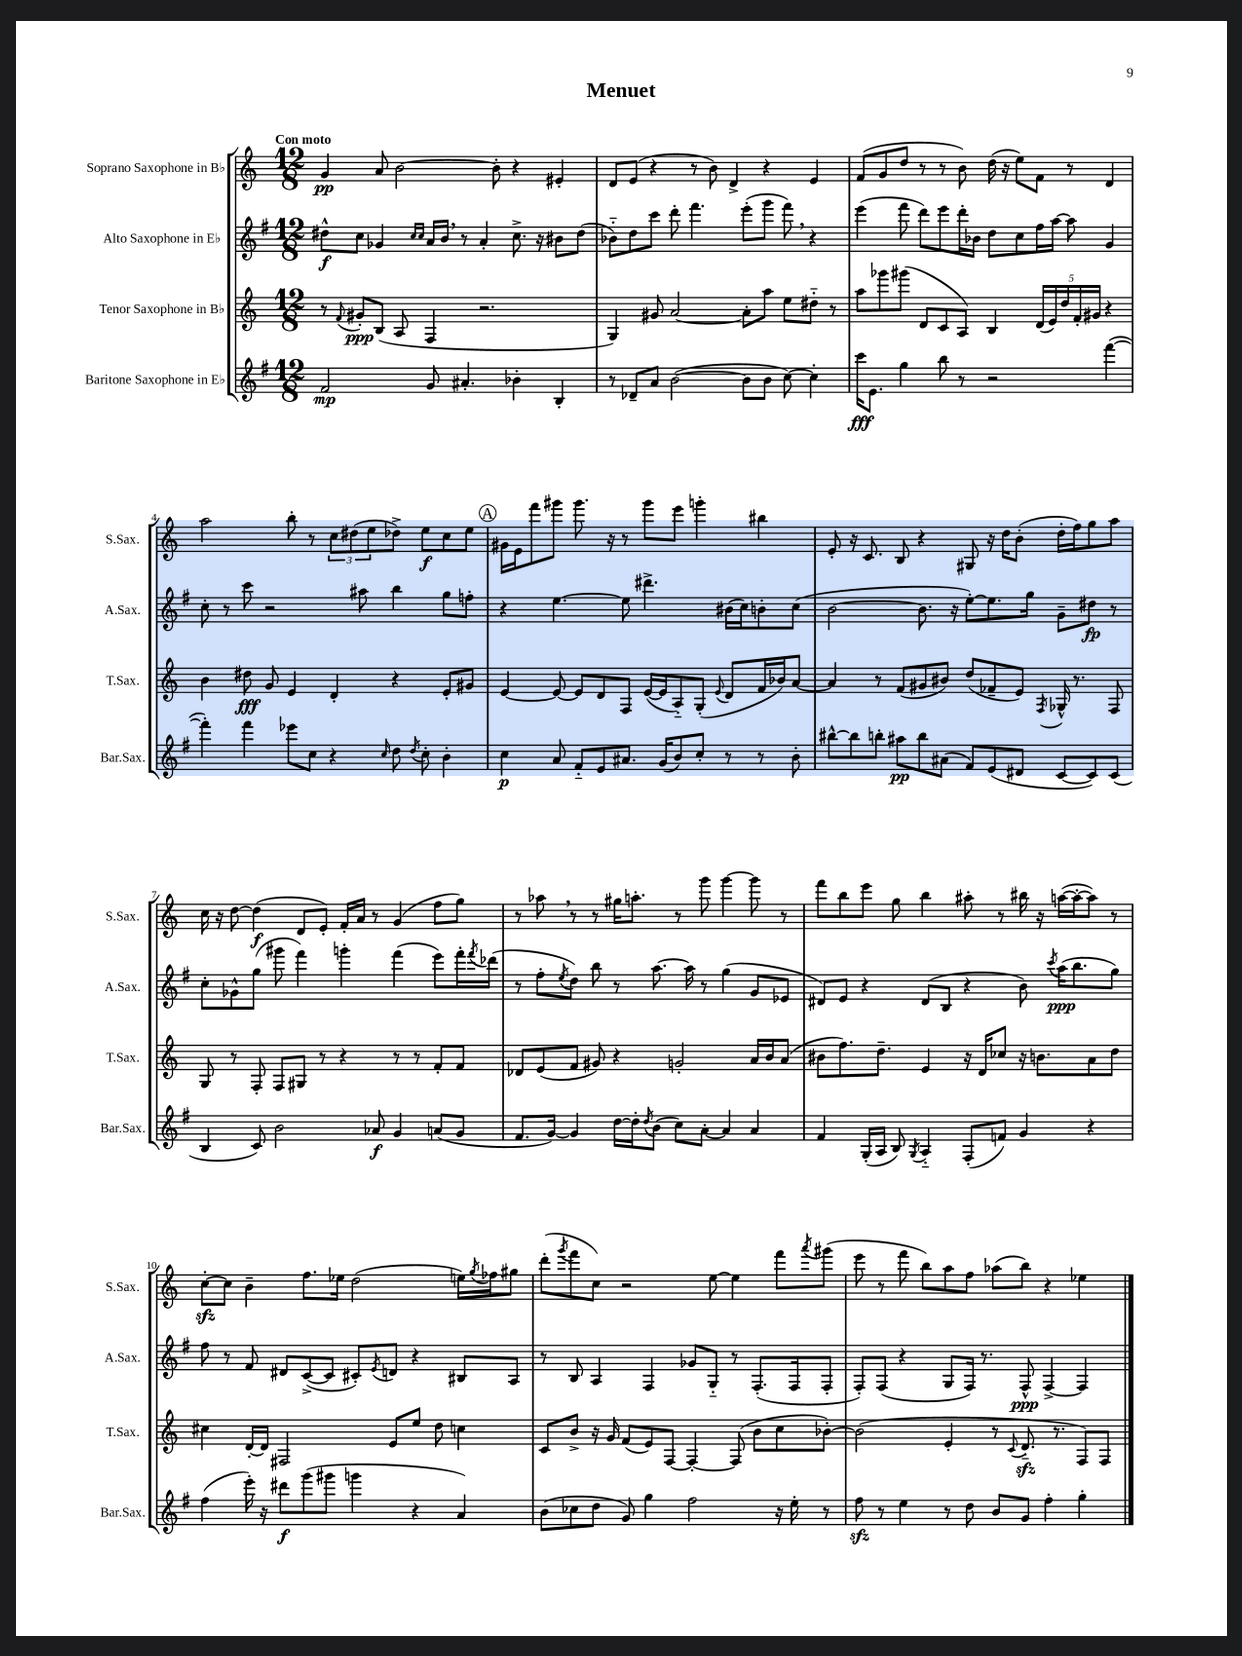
\header { title = "Menuet" }
<<
\new StaffGroup <<
\new Staff = "s0" \with { instrumentName = "Soprano Saxophone in Bb" shortInstrumentName = "S.Sax." } {
    \clef treble \key c \major \numericTimeSignature \time 12/8 \tempo "Con moto"
    g'4\pp a'8 b'2~ b'8-. r4 eis'4-. |
    d'8 e'8( r4 r8 b'8) d'4-> r4 e'4 |
    f'8( g'8 d''8 r8 r8 b'8) d''16( r16 e''8) f'8 r8 d'4 |
    a''2 b''8-. r8 \tuplet 3/2 { c''8 dis''8( e''8 } des''8->) e''8\f c''8 e''8 |
    \mark \markup { \circle "A" } gis'16 e'16 f'''8 gis'''8 gis'''8. r16 r8 gis'''8 e'''8 g'''4-. bis''4 |
    e'8-. r16 c'8. b8 r4 gis8 r16 d''16 b'8-.( d''16-. f''16) g''8 a''8 |
    c''16 r16 d''8~ d''4\f( d'8 e'8-.) f'16-. a'16 r8 g'4( f''8 g''8) |
    r8 aes''8 \breathe r8 r8 gis''16 a''8.-. r8 g'''8 g'''4~ g'''8 r8 |
    f'''8 b''8 e'''8 g''8 b''4 ais''8-. r8 bis''16 r16 a''16~( a''16~-. a''8) r8 |
    c''8~-.\sfz c''8 b'4-- f''8. ees''16 d''2( e''16) \acciaccatura { g''8 } fes''16 gis''8 |
    d'''8-.( \acciaccatura { g'''8 } f'''8 c''8) r2 e''8~ e''4 f'''8 \acciaccatura { a'''8 } gis'''8( |
    e'''8 r8 f'''8 b''8) a''8 f''8 aes''8( b''8) r4 ees''4 \bar "|." |
}
\new Staff = "s1" \with { instrumentName = "Alto Saxophone in Eb" shortInstrumentName = "A.Sax." } {
    \clef treble \key g \major \numericTimeSignature \time 12/8
    dis''8-^\f c''8 ges'4 \grace { c''16 c''16 } a'16 b'16 \breathe r8 a'4-. c''8.-> r16 bis'8 dis''8( |
    bes'8-_) d''8 c'''8 d'''8-. fis'''4. e'''8-.( g'''8 fis'''8) \breathe r4 |
    e'''4( fis'''8 d'''8) e'''8 d'''16-. bes'16 d''8 c''8 fis''16 a''16~ a''8 g'4 |
    c''8-. r8 c'''8 r2 ais''8 b''4 g''8 f''8-. |
    \mark \markup { \circle "A" } r4 e''4.~ e''8 dis'''4.-> bis'16( c''16) b'8-. c''8( |
    b'2~ b'8. r16 e''8~-.) e''8. g''16 g'8-- dis''8\fp r8 |
    c''8-. ges'8-^ g''8( gis'''8 fis'''4) g'''4-. fis'''4( e'''8) fis'''16-. \acciaccatura { fis'''8 } des'''16( |
    r8 fis''8-. \acciaccatura { e''8 } d''8) b''8 r8 a''8.~ a''16 r8 g''4( g'8 ees'8 |
    dis'8) e'8 r4 dis'8( b8 r4 b'8) \acciaccatura { c'''8 } a''16\ppp( b''8. g''8) |
    fis''8 r8 fis'8 dis'8 c'8~->( c'8 cis'8-.) \acciaccatura { e'8 } d'8 r4 bis8 a8 |
    r8 b8 a4 fis4 ges'8 g8-_ r8 fis8.-.( fis16 fis8-. |
    fis8-.) fis8( r4 g8 fis16) r8. fis8-^\ppp fis4~-> fis4 \bar "|." |
}
\new Staff = "s2" \with { instrumentName = "Tenor Saxophone in Bb" shortInstrumentName = "T.Sax." } {
    \clef treble \key c \major \numericTimeSignature \time 12/8
    r8 \appoggiatura { f'8 } gis'8-.\ppp b8( a8 f4 r2. |
    g4) gis'8 a'2~ a'8-. a''8 e''8 dis''8-_ r8 |
    a''8 ges'''8 gis'''8( d'8 c'8 a8) b4 \tuplet 5/4 { d'16( e'16) d''16 f'16-. gis'16 } r4 |
    b'4 dis''8\fff g'8 e'4 d'4-. r4 e'8-. gis'8 |
    \mark \markup { \circle "A" } e'4~ e'8~ e'8 d'8 f8 e'16~( e'16 a8-_) g8-.( \appoggiatura { e'8 } d'8 f'16 bes'16) a'8~ |
    a'4 r8 f'8( gis'8 bis'8) d''8( fes'8-- e'8) \acciaccatura { f8 } ges16-^ r8. f8 |
    g8 r8 f8-. f8 gis8 r8 r4 r8 r8 f'8-. f'8 |
    des'8 e'8( f'8 gis'8) r4 g'2-. a'16 b'16 a'8( |
    bis'8 f''8.) d''8.-- e'4 r16 d'16 ces''8 r16 b'8. a'8 d''8 |
    cis''4 d'16~-. d'16 fis2 e'8 e''8 d''8 c''4 |
    c'8 b'8-> r16 g'16 f'8( e'8) f8~ f4~-. f8( b'8 c''8 bes'8~-.) |
    bes'2( e'4-. r8 \appoggiatura { c'8 } d'8.-_\sfz r8. f8) f8 \bar "|." |
}
\new Staff = "s3" \with { instrumentName = "Baritone Saxophone in Eb" shortInstrumentName = "Bar.Sax." } {
    \clef treble \key g \major \numericTimeSignature \time 12/8
    fis'2\mp g'8 ais'4.-. bes'4-. b4-. |
    r8 des'8-- a'8 b'2~( b'8 b'8 c''8~) c''4-. |
    c'''16\fff e'8. g''4 b''8 r8 r2 fis'''4~( |
    fis'''4-.) fis'''4 ees'''8 c''8 r4 \grace { c''16 } d''8 \acciaccatura { d''8 } c''8-. b'4-. |
    \mark \markup { \circle "A" } c''4\p a'8 fis'8-_ e'8 ais'8. g'16( b'8) c''8-. r8 r8 b'8-. |
    bis''8~-^ bis''8 b''8-. ais''8\pp b''8 ais'8( fis'8) e'8( dis'8 c'8~ c'8) c'8( |
    b4 c'8) b'2 aes'8\f g'4 a'8( g'8 |
    fis'8. g'16~) g'4 d''16~ d''16-. \acciaccatura { d''8 } b'8( c''8) a'8~-. a'4 a'4 |
    fis'4 g16-.( a16 b8) \acciaccatura { g8 } a4-_ fis8-.( f'8) g'4 r4 |
    fis''4( e'''16-.) r16 dis'''8\f g'''8( gis'''8 g'''4 r4 a'4) |
    b'8( ces''8 d''8 g'8) g''4 fis''2 r16 e''16-. r8 |
    fis''8\sfz r8 e''4 r8 d''8 b'8 g'8 fis''4-. g''4-. \bar "|." |
}
>>
>>
